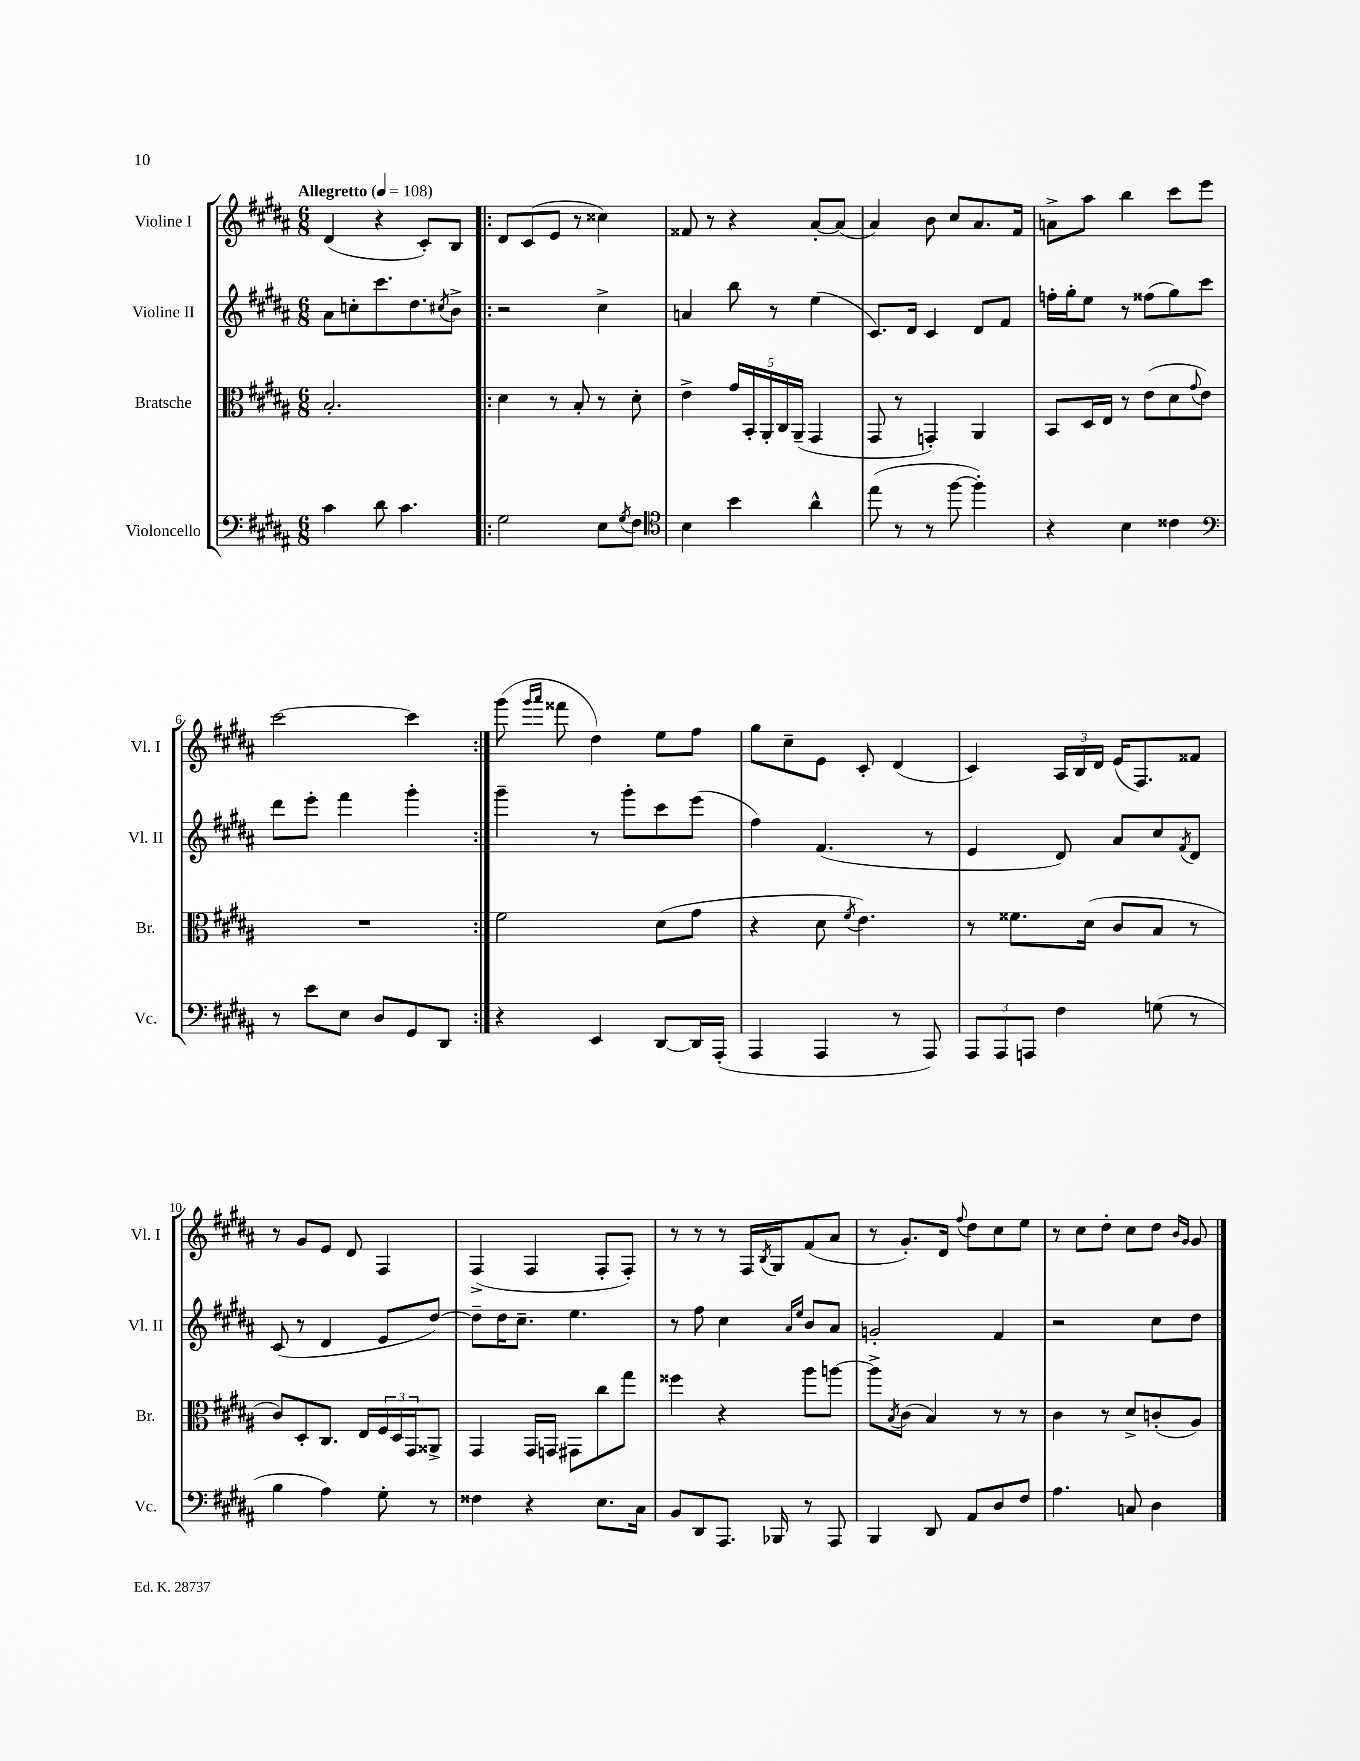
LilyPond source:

<<
\new StaffGroup <<
\new Staff = "s0" \with { instrumentName = "Violine I" shortInstrumentName = "Vl. I" } {
    \clef treble \key b \major \numericTimeSignature \time 6/8 \tempo "Allegretto" 4 = 108
    dis'4( r4 cis'8-.) b8 |
    \repeat volta 2 { dis'8 cis'8( e'8 r8 cisis''4) |
    fisis'8 r8 r4 ais'8~-. ais'8( |
    ais'4) b'8 cis''8 ais'8. fis'16 |
    a'8-> ais''8 b''4 cis'''8 e'''8 |
    cis'''2~ cis'''4 | }
    gis'''8( \grace { gis'''16 ais'''16 } fisis'''8 dis''4) e''8 fis''8 |
    gis''8 cis''8-- e'8 cis'8-. dis'4( |
    cis'4) \tuplet 3/2 { ais16 b16 dis'16 } e'16( fis8.) fisis'8 |
    r8 gis'8 e'8 dis'8 fis4 |
    fis4->( fis4 fis8-. fis8-.) |
    r8 r8 r8 fis16 \acciaccatura { b8 } gis16 fis'8( ais'8 |
    r8 gis'8.-.) dis'16 \appoggiatura { fis''8 } dis''8 cis''8 e''8 |
    r8 cis''8 dis''8-. cis''8 dis''8 \grace { b'16 gis'16 } gis'8 \bar "|." |
}
\new Staff = "s1" \with { instrumentName = "Violine II" shortInstrumentName = "Vl. II" } {
    \clef treble \key b \major \numericTimeSignature \time 6/8
    ais'8 c''8-. cis'''8. dis''8. \acciaccatura { cis''8 } b'8-> |
    \repeat volta 2 { r2 cis''4-> |
    a'4 b''8 r8 e''4( |
    cis'8.) dis'16 cis'4 dis'8 fis'8 |
    f''16-. gis''16-. e''8 r8 fisis''8( gis''8) cis'''8 |
    dis'''8 e'''8-. fis'''4 gis'''4-. | }
    gis'''4-- r8 gis'''8-. cis'''8 e'''8( |
    fis''4) fis'4.( r8 |
    e'4 dis'8) ais'8 cis''8 \acciaccatura { fis'8 } dis'8 |
    cis'8( r8 dis'4 e'8 dis''8~) |
    dis''8-- dis''16 cis''8.-- e''4. |
    r8 fis''8 cis''4 \grace { ais'16 e''16 } b'8 ais'8 |
    g'2-. fis'4 |
    r2 cis''8 dis''8 \bar "|." |
}
\new Staff = "s2" \with { instrumentName = "Bratsche" shortInstrumentName = "Br." } {
    \clef alto \key b \major \numericTimeSignature \time 6/8
    b2.-. |
    \repeat volta 2 { dis'4 r8 b8-. r8 dis'8-. |
    e'4-> \tuplet 5/4 { gis'16 b,16-. ais,16-. cis16 ais,16--( } gis,4 |
    gis,8 r8 g,4-.) ais,4 |
    b,8 dis16 e16 r8 e'8( dis'8 \appoggiatura { gis'8 } e'8) |
    R2. | }
    fis'2 dis'8( gis'8 |
    r4 dis'8 \acciaccatura { fis'8 } e'4.) |
    r8 fisis'8. dis'16( cis'8 b8 r8 |
    cis'8) dis8-. cis8. e16 \tuplet 3/2 { fis16 dis16 gis,16 } aisis,8-> |
    gis,4 gis,16 g,16 gis,8 cis''8 gis''8 |
    fisis''4 r4 ais''8 a''8~ |
    a''8-> \acciaccatura { b8 } cis'8( b4) r8 r8 |
    cis'4 r8 dis'8-> c'8-.( ais8) \bar "|." |
}
\new Staff = "s3" \with { instrumentName = "Violoncello" shortInstrumentName = "Vc." } {
    \clef bass \key b \major \numericTimeSignature \time 6/8
    cis'4 dis'8 cis'4. |
    \repeat volta 2 { gis2 e8 \acciaccatura { gis8 } fis8 |
    \clef tenor b4 b'4 ais'4-^ |
    e''8( r8 r8 fis''8~ fis''4-.) |
    r4 b4 cisis'4 |
    \clef bass r8 e'8 e8 dis8 gis,8 dis,8 | }
    r4 e,4 dis,8~ dis,16 ais,,16-.( |
    ais,,4 ais,,4 r8 ais,,8) |
    \tuplet 3/2 { ais,,8 ais,,8 a,,8 } fis4 g8( r8 |
    b4 ais4) gis8-. r8 |
    fisis4 r4 e8. cis16 |
    b,8 dis,8 ais,,8. bes,,16 r8 ais,,8 |
    b,,4 dis,8 ais,8 dis8 fis8 |
    ais4. c8 dis4 \bar "|." |
}
>>
>>
